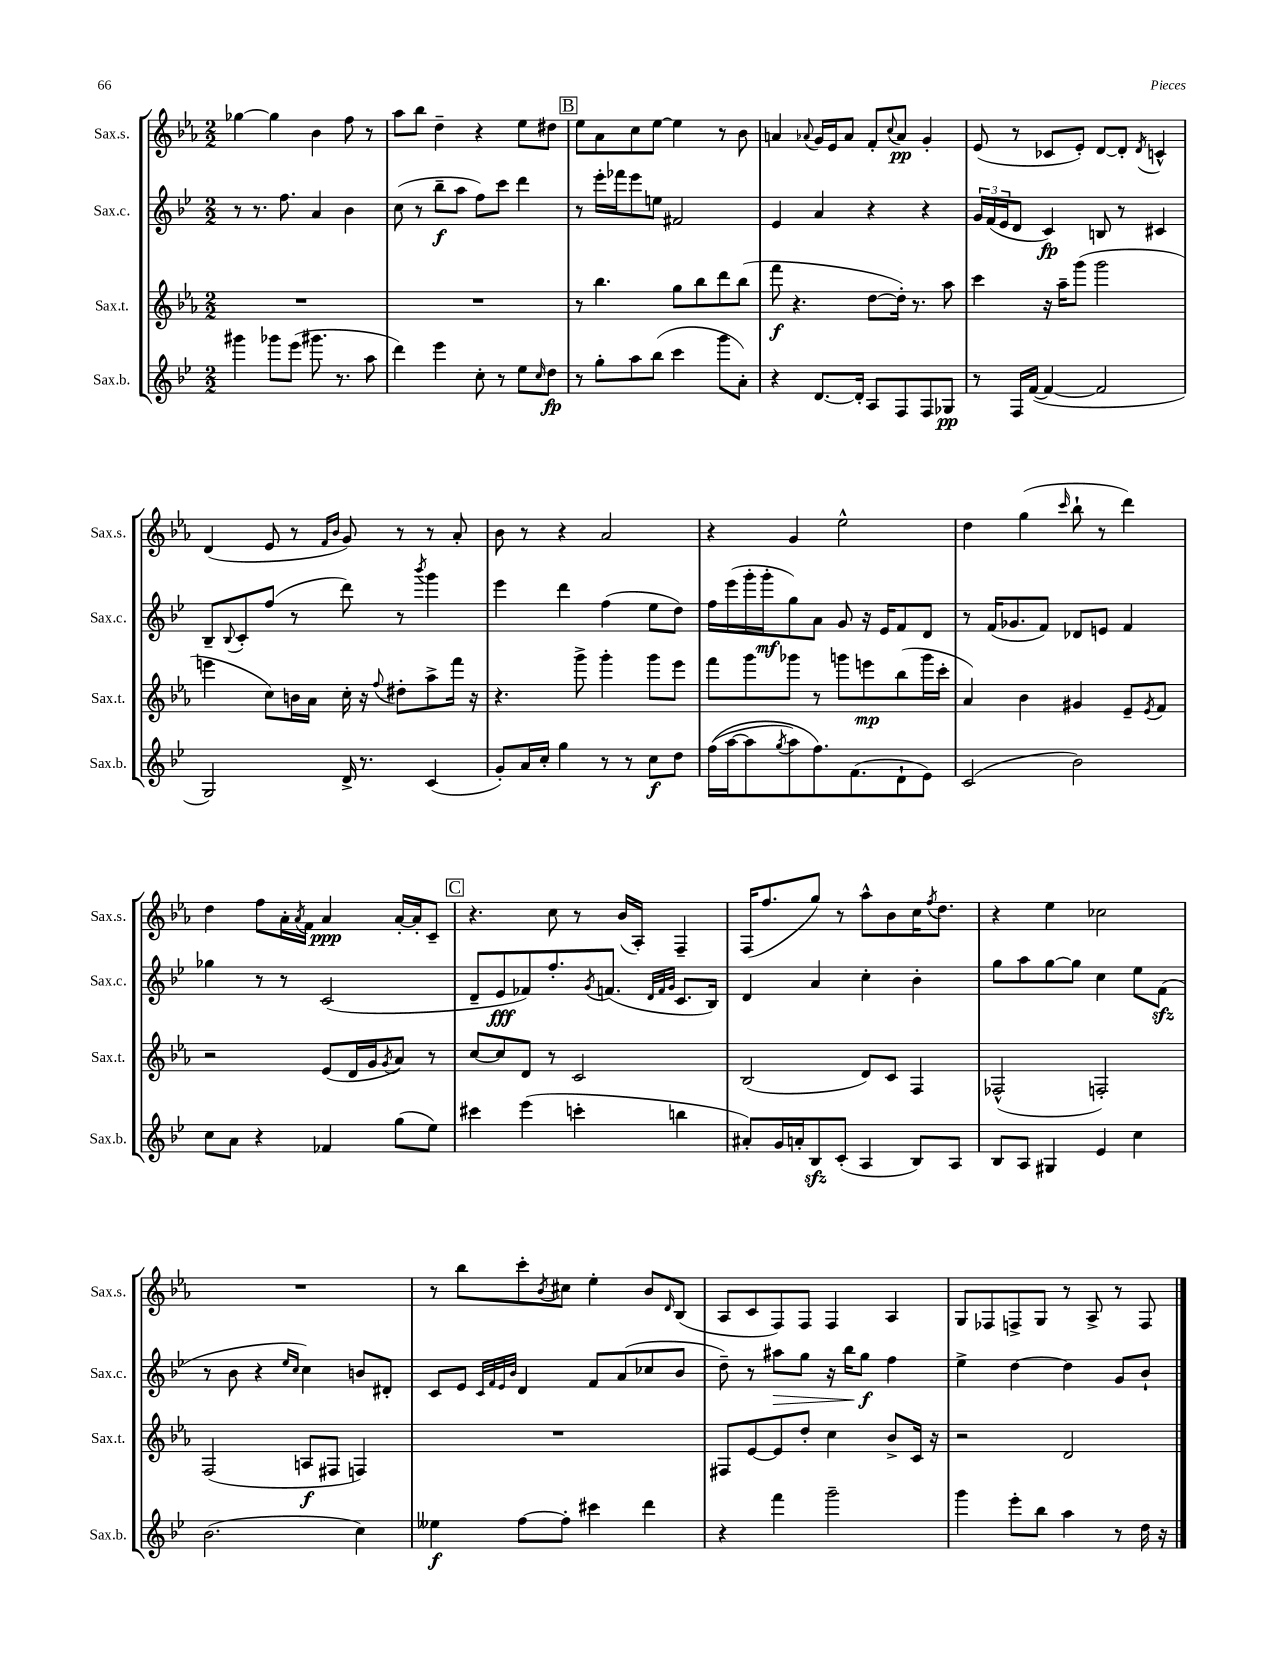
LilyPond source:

<<
\new StaffGroup <<
\new Staff = "s0" \with { instrumentName = "Sax.s." shortInstrumentName = "Sax.s." } {
    \clef treble \key ees \major \numericTimeSignature \time 2/2
    ges''4~ ges''4 bes'4 f''8 r8 |
    aes''8 bes''8 d''4-- r4 ees''8 dis''8 |
    \mark \markup { \box "B" } ees''8 aes'8 c''8 ees''8~ ees''4 r8 bes'8 |
    a'4 \appoggiatura { aes'8 } g'16 ees'16 aes'8 f'8-. \appoggiatura { c''8 } aes'8\pp g'4-. |
    ees'8( r8 ces'8 ees'8-.) d'8~ d'8-. \acciaccatura { d'8 } c'4-^ |
    d'4( ees'8 r8 \grace { f'16 bes'16 } g'8) r8 r8 aes'8-. |
    bes'8 r8 r4 aes'2 |
    r4 g'4 ees''2-^ |
    d''4 g''4( \grace { c'''16 } bes''8-! r8 d'''4) |
    d''4 f''8 aes'16-. \acciaccatura { aes'8 } f'16 aes'4\ppp aes'16~-. aes'16-. c'8-- |
    \mark \markup { \box "C" } r4. c''8 r8 bes'16( aes16-.) f4-- |
    f16( f''8. g''8) r8 aes''8-^ bes'8 c''16 \acciaccatura { f''8 } d''8. |
    r4 ees''4 ces''2 |
    R1 |
    r8 bes''8 c'''8-. \acciaccatura { bes'8 } cis''8 ees''4-. bes'8 \grace { d'16 } bes8( |
    aes8 c'8 f8) f8 f4 aes4 |
    g8 fes8 f8-> g8 r8 aes8-> r8 f8 \bar "|." |
}
\new Staff = "s1" \with { instrumentName = "Sax.c." shortInstrumentName = "Sax.c." } {
    \clef treble \key bes \major \numericTimeSignature \time 2/2
    r8 r8. f''8. a'4 bes'4 |
    c''8( r8 bes''8--\f a''8 f''8) c'''8 d'''4 |
    \mark \markup { \box "B" } r8 ees'''16-. fes'''16 ees'''8 e''8 fis'2 |
    ees'4 a'4 r4 r4 |
    \tuplet 3/2 { g'16 f'16( ees'16 } d'8 c'4\fp) b8 r8 cis'4 |
    bes8-- \appoggiatura { bes8 } c'8-. f''8( r8 d'''8) r8 \acciaccatura { bes'''8 } g'''4 |
    ees'''4 d'''4 f''4( ees''8 d''8) |
    f''16 ees'''16( g'''16-. g'''16-.\mf g''8) a'8 g'8 r16 ees'16 f'8 d'8 |
    r8 f'16( ges'8. f'8) des'8 e'8 f'4 |
    ges''4 r8 r8 c'2( |
    \mark \markup { \box "C" } d'8-- ees'8\fff fes'8) f''8.-. \acciaccatura { g'8 } f'8.( \grace { d'32 f'32 g'32 } c'8. bes16) |
    d'4 a'4 c''4-. bes'4-. |
    g''8 a''8 g''8~ g''8 c''4 ees''8 f'8\sfz( |
    r8 bes'8 r4 \grace { ees''16 c''16 } c''4) b'8 dis'8-. |
    c'8 ees'8 \grace { c'32 f'32 ees'32 bes'32 } d'4 f'8 a'8( ces''8 bes'8 |
    d''8--) r8 ais''8\> g''8 r16 bes''16 g''8\f\! f''4 |
    ees''4-> d''4~ d''4 g'8 bes'8-! \bar "|." |
}
\new Staff = "s2" \with { instrumentName = "Sax.t." shortInstrumentName = "Sax.t." } {
    \clef treble \key ees \major \numericTimeSignature \time 2/2
    R1 |
    R1 |
    \mark \markup { \box "B" } r8 bes''4. g''8 bes''8 d'''8 bes''8( |
    f'''8\f r4. d''8~ d''16-.) r8. aes''8 |
    c'''4 r16 aes''16-- g'''8( g'''2 |
    e'''4 c''8) b'16 aes'16 c''16-. r16 \appoggiatura { f''8 } dis''8-. aes''8-> f'''16 r16 |
    r4. g'''8-> g'''4-. g'''8 ees'''8 |
    f'''8 g'''8 ges'''8 r8 g'''8 e'''8\mp bes''8( g'''16 c'''16-. |
    aes'4) bes'4 gis'4 ees'8-- \acciaccatura { ees'8 } f'8 |
    r2 ees'8( d'16 g'16 \acciaccatura { g'8 } aes'8) r8 |
    \mark \markup { \box "C" } c''8~ c''8 d'8 r8 c'2 |
    bes2( d'8) c'8 f4 |
    fes2-^( f2-.) |
    f2( a8\f fis8 f4) |
    R1 |
    fis8 ees'8~ ees'8 d''8-. c''4 bes'8-> c'16 r16 |
    r2 d'2 \bar "|." |
}
\new Staff = "s3" \with { instrumentName = "Sax.b." shortInstrumentName = "Sax.b." } {
    \clef treble \key bes \major \numericTimeSignature \time 2/2
    gis'''4 ges'''8 ees'''8( gis'''8. r8. a''8 |
    d'''4) ees'''4 c''8-. r8 ees''8 \grace { c''16 } d''8\fp |
    \mark \markup { \box "B" } r8 g''8-. a''8 bes''8( c'''4 g'''8 a'8-.) |
    r4 d'8.~ d'16-. a8 f8 f8 ges8\pp |
    r8 f16 f'16~( f'4~ f'2 |
    g2) d'16-> r8. c'4( |
    g'8-.) a'16 c''16-. g''4 r8 r8 c''8\f d''8 |
    f''16(\( a''16~ a''8 \acciaccatura { g''8 } a''8) f''8.\) f'8.( d'8-! ees'8) |
    c'2( bes'2) |
    c''8 a'8 r4 fes'4 g''8( ees''8) |
    \mark \markup { \box "C" } cis'''4 ees'''4( c'''4-. b''4 |
    ais'8-.) g'16 a'16-. bes8\sfz c'8-.( a4 bes8) a8 |
    bes8 a8 gis4 ees'4 c''4 |
    bes'2.( c''4) |
    eeses''4\f f''8~ f''8-. cis'''4 d'''4 |
    r4 f'''4 g'''2-- |
    g'''4 ees'''8-. bes''8 a''4 r8 d''16 r16 \bar "|." |
}
>>
>>
\layout { \context { \Score \remove "Bar_number_engraver" } }
